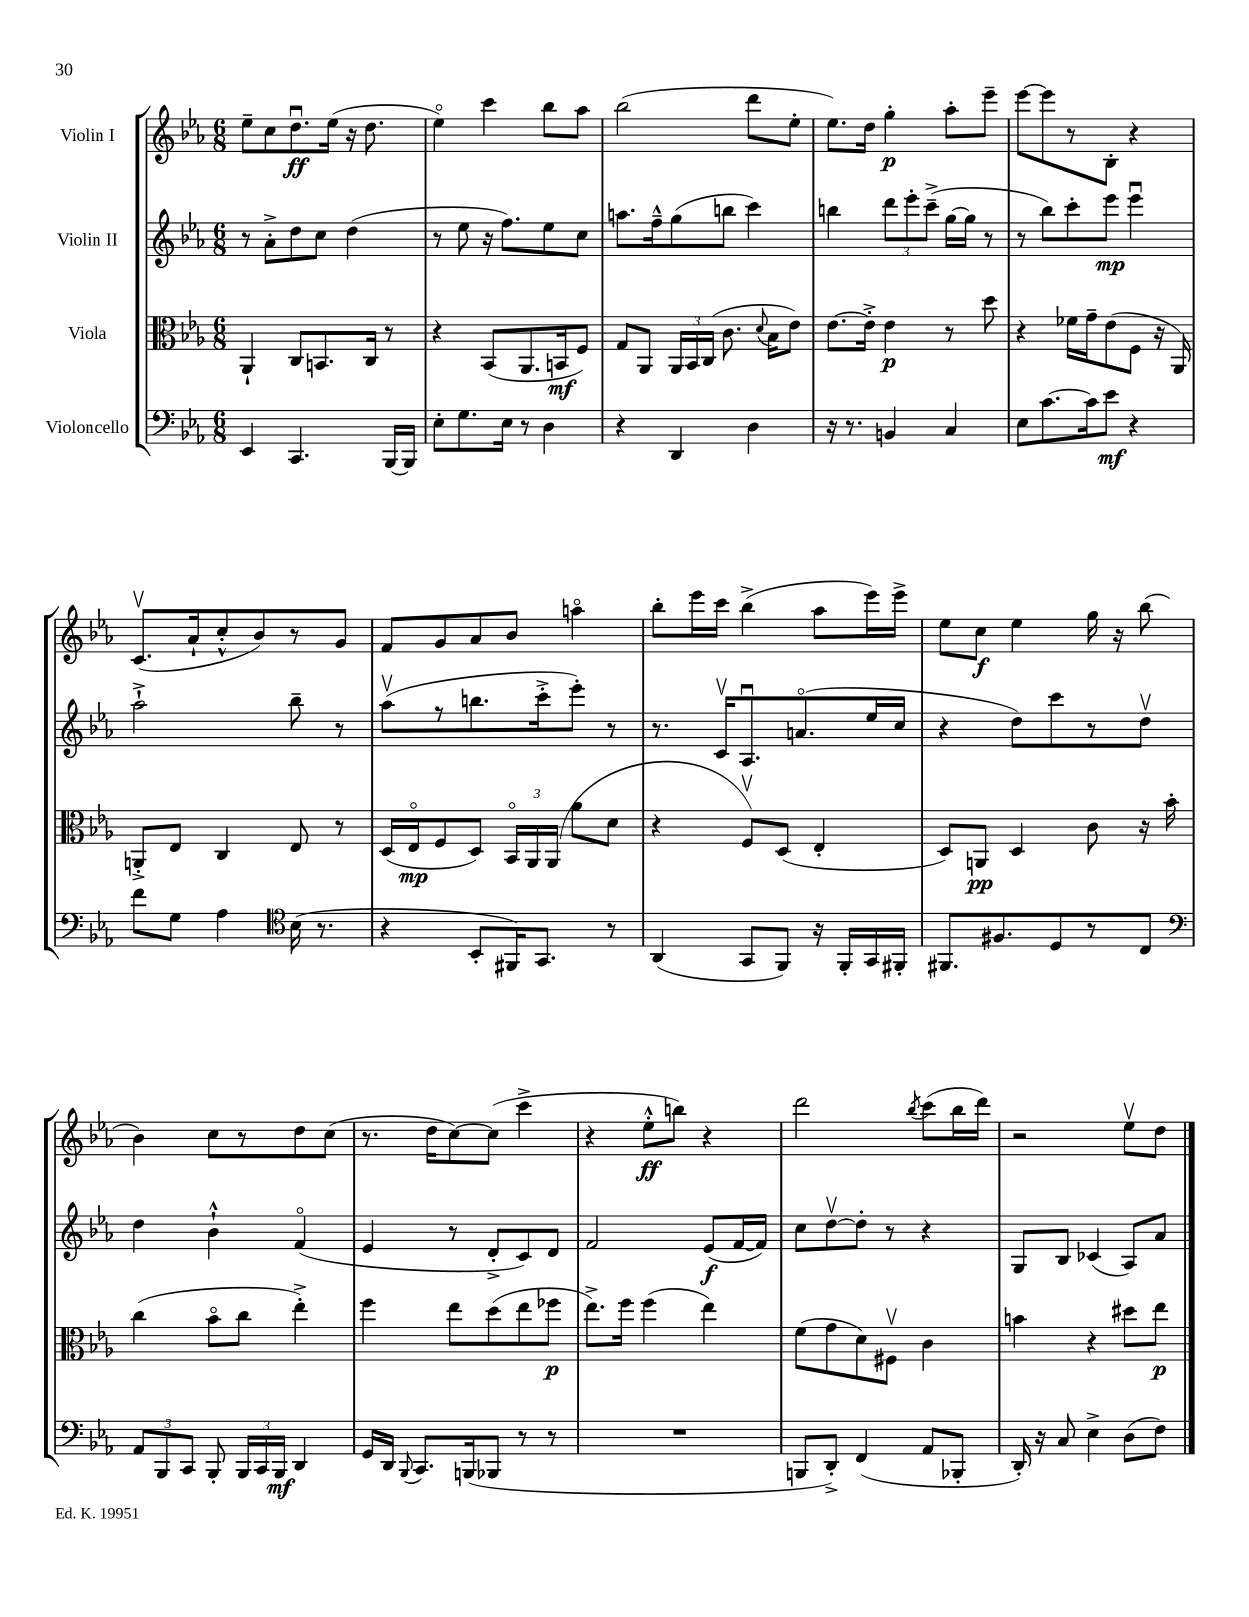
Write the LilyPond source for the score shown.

<<
\new StaffGroup <<
\new Staff = "s0" \with { instrumentName = "Violin I" } {
    \clef treble \key ees \major \numericTimeSignature \time 6/8
    \autoBeamOff ees''8[-- c''8 d''8.\downbow\ff ees''16]( r16 d''8. |
    ees''4\flageolet) c'''4 bes''8[ aes''8] |
    bes''2( d'''8[ ees''8]-. |
    ees''8.[) d''16] g''4-.\p aes''8[-. ees'''8]-- |
    ees'''8[~ ees'''8 r8 bes8]-. r4 |
    c'8.[\upbow( aes'16-! c''8-.-^ bes'8) r8 g'8] |
    f'8[ g'8 aes'8 bes'8] a''4\flageolet |
    bes''8[-. ees'''16 c'''16] bes''4->( aes''8[ ees'''16) ees'''16]-> |
    ees''8[ c''8]\f ees''4 g''16 r16 bes''8( |
    bes'4) c''8[ r8 d''8 c''8]( |
    r8. d''16[ c''8~) c''8]( c'''4-> |
    r4 ees''8[-.-^\ff b''8]) r4 |
    d'''2 \acciaccatura { bes''8 } c'''8[( bes''16 d'''16]) |
    r2 ees''8[\upbow d''8] \bar "|." |
}
\new Staff = "s1" \with { instrumentName = "Violin II" } {
    \clef treble \key ees \major \numericTimeSignature \time 6/8
    \autoBeamOff r8 aes'8[-.-> d''8 c''8] d''4( |
    r8 ees''8 r16 f''8.[) ees''8 c''8] |
    a''8.[ f''16---^ g''8( b''8] c'''4) |
    b''4 \tuplet 3/2 { d'''8[ ees'''8-. c'''8]--->( } g''16[~ g''16] r8 |
    r8 bes''8[) c'''8-. ees'''8]\mp ees'''4\downbow |
    aes''2-!-> bes''8-- r8 |
    aes''8[\upbow( r8 b''8. c'''16-.-> ees'''8]-.) r8 |
    r8. c'16[\upbow aes8.\downbow a'8.\flageolet( ees''16 c''16] |
    r4 d''8[) c'''8 r8 d''8]\upbow |
    d''4 bes'4-!-^ f'4\flageolet( |
    ees'4 r8 d'8[-.-> c'8) d'8] |
    f'2 ees'8[\f( f'16~ f'16]) |
    c''8[ d''8~\upbow d''8]-. r8 r4 |
    g8[ bes8] ces'4( aes8[) aes'8] \bar "|." |
}
\new Staff = "s2" \with { instrumentName = "Viola" } {
    \clef alto \key ees \major \numericTimeSignature \time 6/8
    \autoBeamOff aes,4-! c8[ b,8. c16] r8 |
    r4 bes,8[( aes,8. b,16\mf f8]) |
    g8[ aes,8] \tuplet 3/2 { aes,16[ bes,16 c16]( } c'8. \appoggiatura { d'8 } bes16[ ees'8]) |
    ees'8.[~ ees'16]-.-> ees'4\p r8 d''8 |
    r4 fes'16[ g'16-- ees'8( f8] r16 aes,16) |
    a,8[-.-> ees8] c4 ees8 r8 |
    d16[( ees16\flageolet\mp f8 d8]) \tuplet 3/2 { bes,16[\flageolet aes,16 aes,16]( } aes'8[ d'8] |
    r4 f8[\upbow) d8]( ees4-. |
    d8[) a,8]\pp d4 c'8 r16 bes'16-. |
    c''4( bes'8[\flageolet c''8] ees''4-.->) |
    f''4 ees''8[ d''8( ees''8 fes''8]\p |
    ees''8.[->) f''16] f''4( ees''4) |
    f'8[( g'8 d'8) fis8]\upbow c'4 |
    b'4 r4 dis''8[ ees''8]\p \bar "|." |
}
\new Staff = "s3" \with { instrumentName = "Violoncello" } {
    \clef bass \key ees \major \numericTimeSignature \time 6/8
    \autoBeamOff ees,4 c,4. bes,,16[~ bes,,16] |
    ees8[-. g8. ees16] r8 d4 |
    r4 d,4 d4 |
    r16 r8. b,4 c4 |
    ees8[ c'8.~ c'16 ees'8]\mf r4 |
    f'8[ g8] aes4 \clef tenor bes16( r8. |
    r4 bes,8[-. fis,16) g,8.] r8 |
    aes,4( g,8[ f,8]) r16 f,16[-. g,16 fis,16]-. |
    fis,8.[ fis8. d8 r8 c8] |
    \clef bass \tuplet 3/2 { aes,8[ bes,,8 c,8] } bes,,8-. \tuplet 3/2 { bes,,16[ c,16 bes,,16]\mf } d,4 |
    g,16[ d,16] \appoggiatura { bes,,8 } c,8.[ b,,16( bes,,8] r8 r8 |
    R2. |
    b,,8[ d,8]-.->) f,4( aes,8[ bes,,8]-. |
    d,16-.) r16 c8 ees4-> d8[( f8]) \bar "|." |
}
>>
>>
\layout { \context { \Score \remove "Bar_number_engraver" } }
